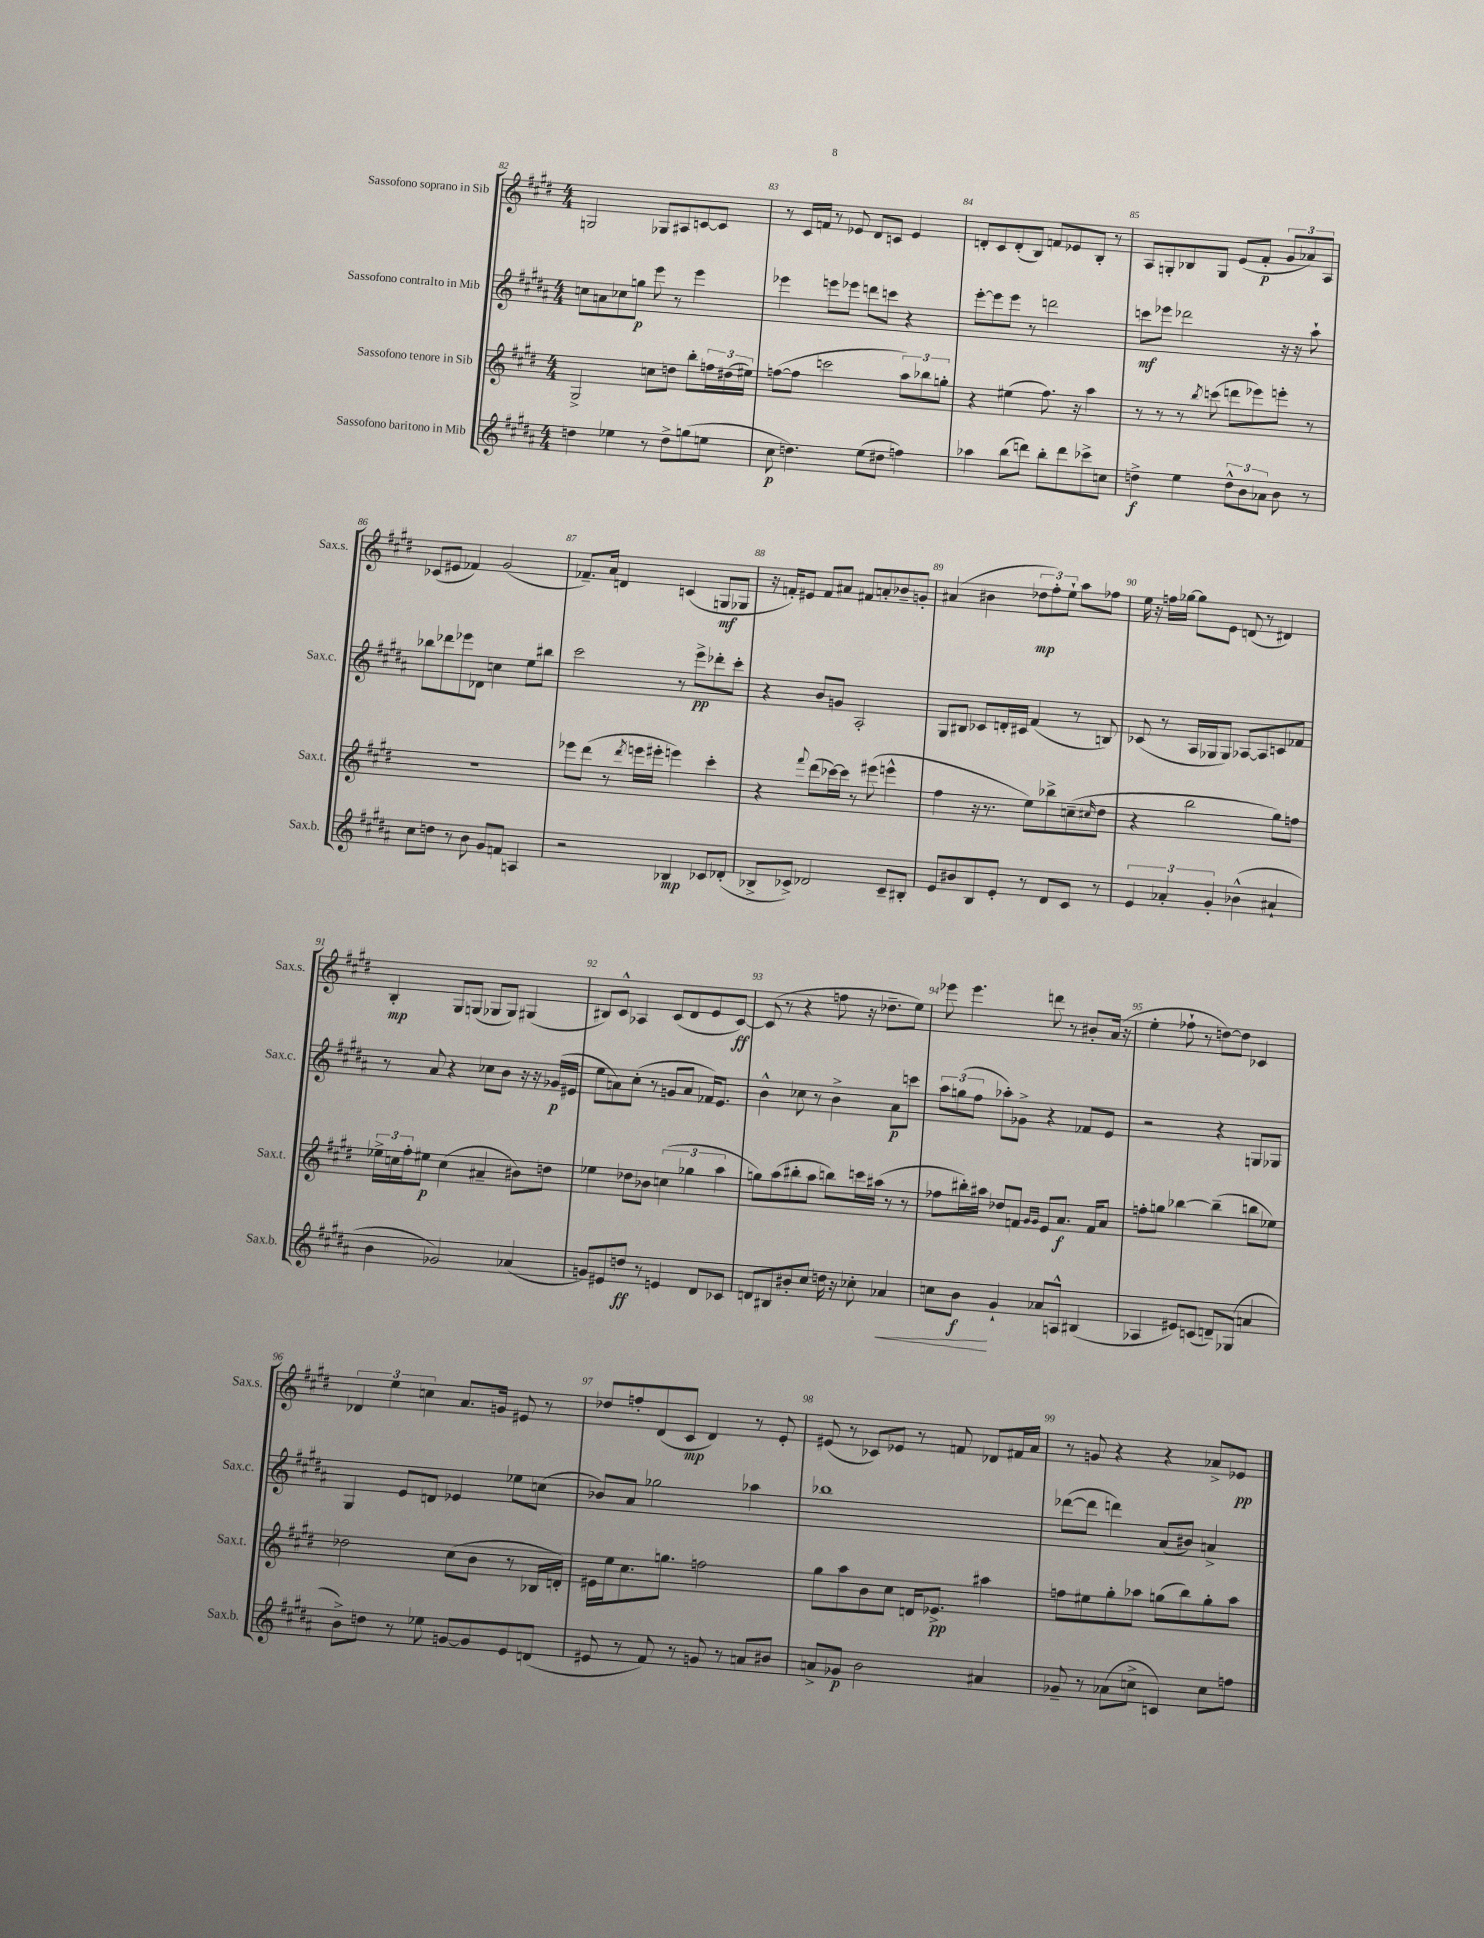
<<
\new StaffGroup <<
\new Staff = "s0" \with { instrumentName = "Sassofono soprano in Sib" shortInstrumentName = "Sax.s." } {
    \clef treble \key e \major \numericTimeSignature \time 4/4
    g2 ges8 ais8 c'8~ c'8 |
    r8 cis'16 f'16 r8 ees'8 dis'8 c'8 ees'4 |
    d'8-. cis'8 d'8-.( b8) f'8 ees'8 b8-. r8 |
    a8 g8-. bes8 g8 e'8( fis'8-.\p \tuplet 3/2 { gis'8 aes'8) a8 } |
    ces'8( eis'8 fes'4) gis'2( |
    fes'8.--) a'16 d'4 c'4( g8\mf ges8 |
    r16 f'16-.) eis'8 f'8 ais'8 fis'8 a'8-. bes'8-- g'8-. |
    ais'4( bis'4 \tuplet 3/2 { des''8\mp fis''8-.) e''8-! } a''8 fes''8 |
    e''16 r16 f''16 ges''16~ ges''8 e'8 d'8( r8 dis'4) |
    b4-.\mp gis8 g8( ges8 ges8) gis4( |
    bis8) cis'8-^ aes4 cis'8( dis'8 e'8 cis'8~\ff) |
    cis'8( r8 r4 f''8 r16 des''8.-- e''8) |
    ees'''8 ees'''4. d'''8 r8 bis'8-. a'16( r16 |
    e''4-. fes''8-! r8 d''8~) d''8 ces'4 |
    \tuplet 3/2 { des'4 e''4 c''4 } a'8. g'16 eis'8 r8 |
    des''8 f''8-. dis'8( cis'8\mp dis'4) r8 e'8-. |
    eis'8( r8 ces'8) ees'8 r8 f'8 des'8 fis'16 a'16 |
    r8 g'8 r4 r4 aes'8-> ees'8\pp \bar "|." |
}
\new Staff = "s1" \with { instrumentName = "Sassofono contralto in Mib" shortInstrumentName = "Sax.c." } {
    \clef treble \key b \major \numericTimeSignature \time 4/4
    c''8 a'8 ces''8 g''8\p e'''8 r8 e'''4 |
    ees'''4 e'''8 ees'''8 d'''8 c'''8 r4 |
    e'''8~-. e'''8 e'''8 r8 d'''2 |
    c'''8\mf ees'''8 des'''2 r16 r16 ais''8-! |
    bes''8 des'''8 ees'''8 des'8 c''4 e''8 bis''8 |
    cis'''2 r8 e'''8->\pp des'''8-. cis'''8-. |
    r4 b'8 g'8 ais2-. |
    gis8 bis8 ces'8 d'16-. cis'16 fis'4( r8 b8) |
    ces'8( r8 ais16 ges16 ges8) aes8~ aes8 c'8 fes'8 |
    r8 ais'8 r4 ces''8 b'8 r16 r16 ges'16\p( eis'16 |
    e''8 a'8) cis''8-.( r8 g'8 a'8 fes'16) e'8. |
    b'4-^ ces''8 r8 b'4-> ais'8\p c'''8 |
    \tuplet 3/2 { ais''8 g''8( fis''8 } aes''8-.) ges'8-> r4 fes'8 e'8 |
    r2 r4 g8 ges8 |
    gis4 e'8 d'8 ees'4 ees''8 c''8( |
    bes'8) ais'8 ges''2 aes''4 |
    bes''1 |
    des'''8~( des'''8 d'''4) ais'8( bis'8) a'4-> \bar "|." |
}
\new Staff = "s2" \with { instrumentName = "Sassofono tenore in Sib" shortInstrumentName = "Sax.t." } {
    \clef treble \key e \major \numericTimeSignature \time 4/4
    gis2-> c''8 d''8 b''8-. \tuplet 3/2 { f''16 dis''16( eis''16) } |
    f''8~( f''8 c'''2 \tuplet 3/2 { a''8) bes''8 g''8-. } |
    r4 eis''4( fis''8.) r16 a''4 |
    r8 r8 r8 \acciaccatura { b''8 } c'''8( d'''8 ees'''8) e'''8-. r8 |
    R1 |
    ees'''8 dis'''8( r8 \acciaccatura { dis'''8 } e'''16 eis'''16-. e'''4) cis'''4-. |
    r4 \appoggiatura { fis'''8 } dis'''8( ces'''16~) ces'''16 r8 eis'''8( e'''4-^ |
    fis''4 r16 r8. e''8) bes''8-> c''8--( \grace { cis''16 } dis''8 |
    r4 b''2 gis''8) f''8 |
    \tuplet 3/2 { ees''16-> c''16 fis''16-. } eis''8\p c''4( ais'4-- bis'8) d''8 |
    ees''4 des''8 bes'8 \tuplet 3/2 { c''4( ges''4 a''4 } |
    g''8) a''8( bis''8-. a''8 b''8) c'''16 ais''16( r8 r8 |
    fes''8 bis''16-.) ais''16 des''8 f'8 \grace { gis'16 gis'16 } e'8 a'8.\f f'16 a'8 |
    f''8-. g''8 bes''4~ bes''4--( b''8 ees''8) |
    des''2 cis''8( b'8 r8 bes16 d'16-.) |
    eis'16 e''16 cis''8. g''8. f''2 |
    gis''8 a''8 b'8 cis''8 d'16 ees'8.->\pp ais''4 |
    f''8 eis''8 gis''8-. aes''8 g''8( b''8) g''8-. aes''8 \bar "|." |
}
\new Staff = "s3" \with { instrumentName = "Sassofono baritono in Mib" shortInstrumentName = "Sax.b." } {
    \clef treble \key b \major \numericTimeSignature \time 4/4
    d''4 ees''4 r8 d''8-> g''8( e''8 |
    cis''8\p d''4.) e''8( dis''8 f''4) |
    aes''4 b''8( d'''8) b''8-. d'''8 ces'''8-> c''8 |
    d''4->\f e''4 \tuplet 3/2 { d''8-^ b'8 aes'8 } b'8 r8 |
    cis''8 d''8 r8 b'8 gis'8 f'8 a4 |
    r2 bes4\mp ces'8 des'8-.( |
    bes8-> ces'8->) des'2 ces'8-- bis8-. |
    e'8 bis'8 b8 e'8-. r8 dis'8 cis'8 r8 |
    \tuplet 3/2 { e'4 aes'4-. gis'4-. } bes'4-^( ais'4-! |
    b'4 ges'2) aes'4( |
    g'8) eis'8 d''8\ff r8 e'4 dis'8 ces'8 |
    d'8 bis8 bis'8-. cis''8 d''16 r16 ces''8-. aes'4\< |
    c''8 b'8\f\! gis'4-! aes'8 a8-^ bis4( |
    aes4 eis'8) c'8( d'8--) ges8( a'4 |
    b'8->) d''8 r8 ees''8 g'8~ g'8 e'8 d'8( |
    eis'8 r8 fis'8) r8 g'8 r8 a'8 bis'8 |
    a'8-> ges'8\p b'2 ais'4 |
    ges'8-- r8 aes'8( c''8-> c'4) c''8 f''8 \bar "|." |
}
>>
>>
\layout { \context { \Score currentBarNumber = #82 \override BarNumber.break-visibility = ##(#f #t #t) barNumberVisibility = #all-bar-numbers-visible } }
